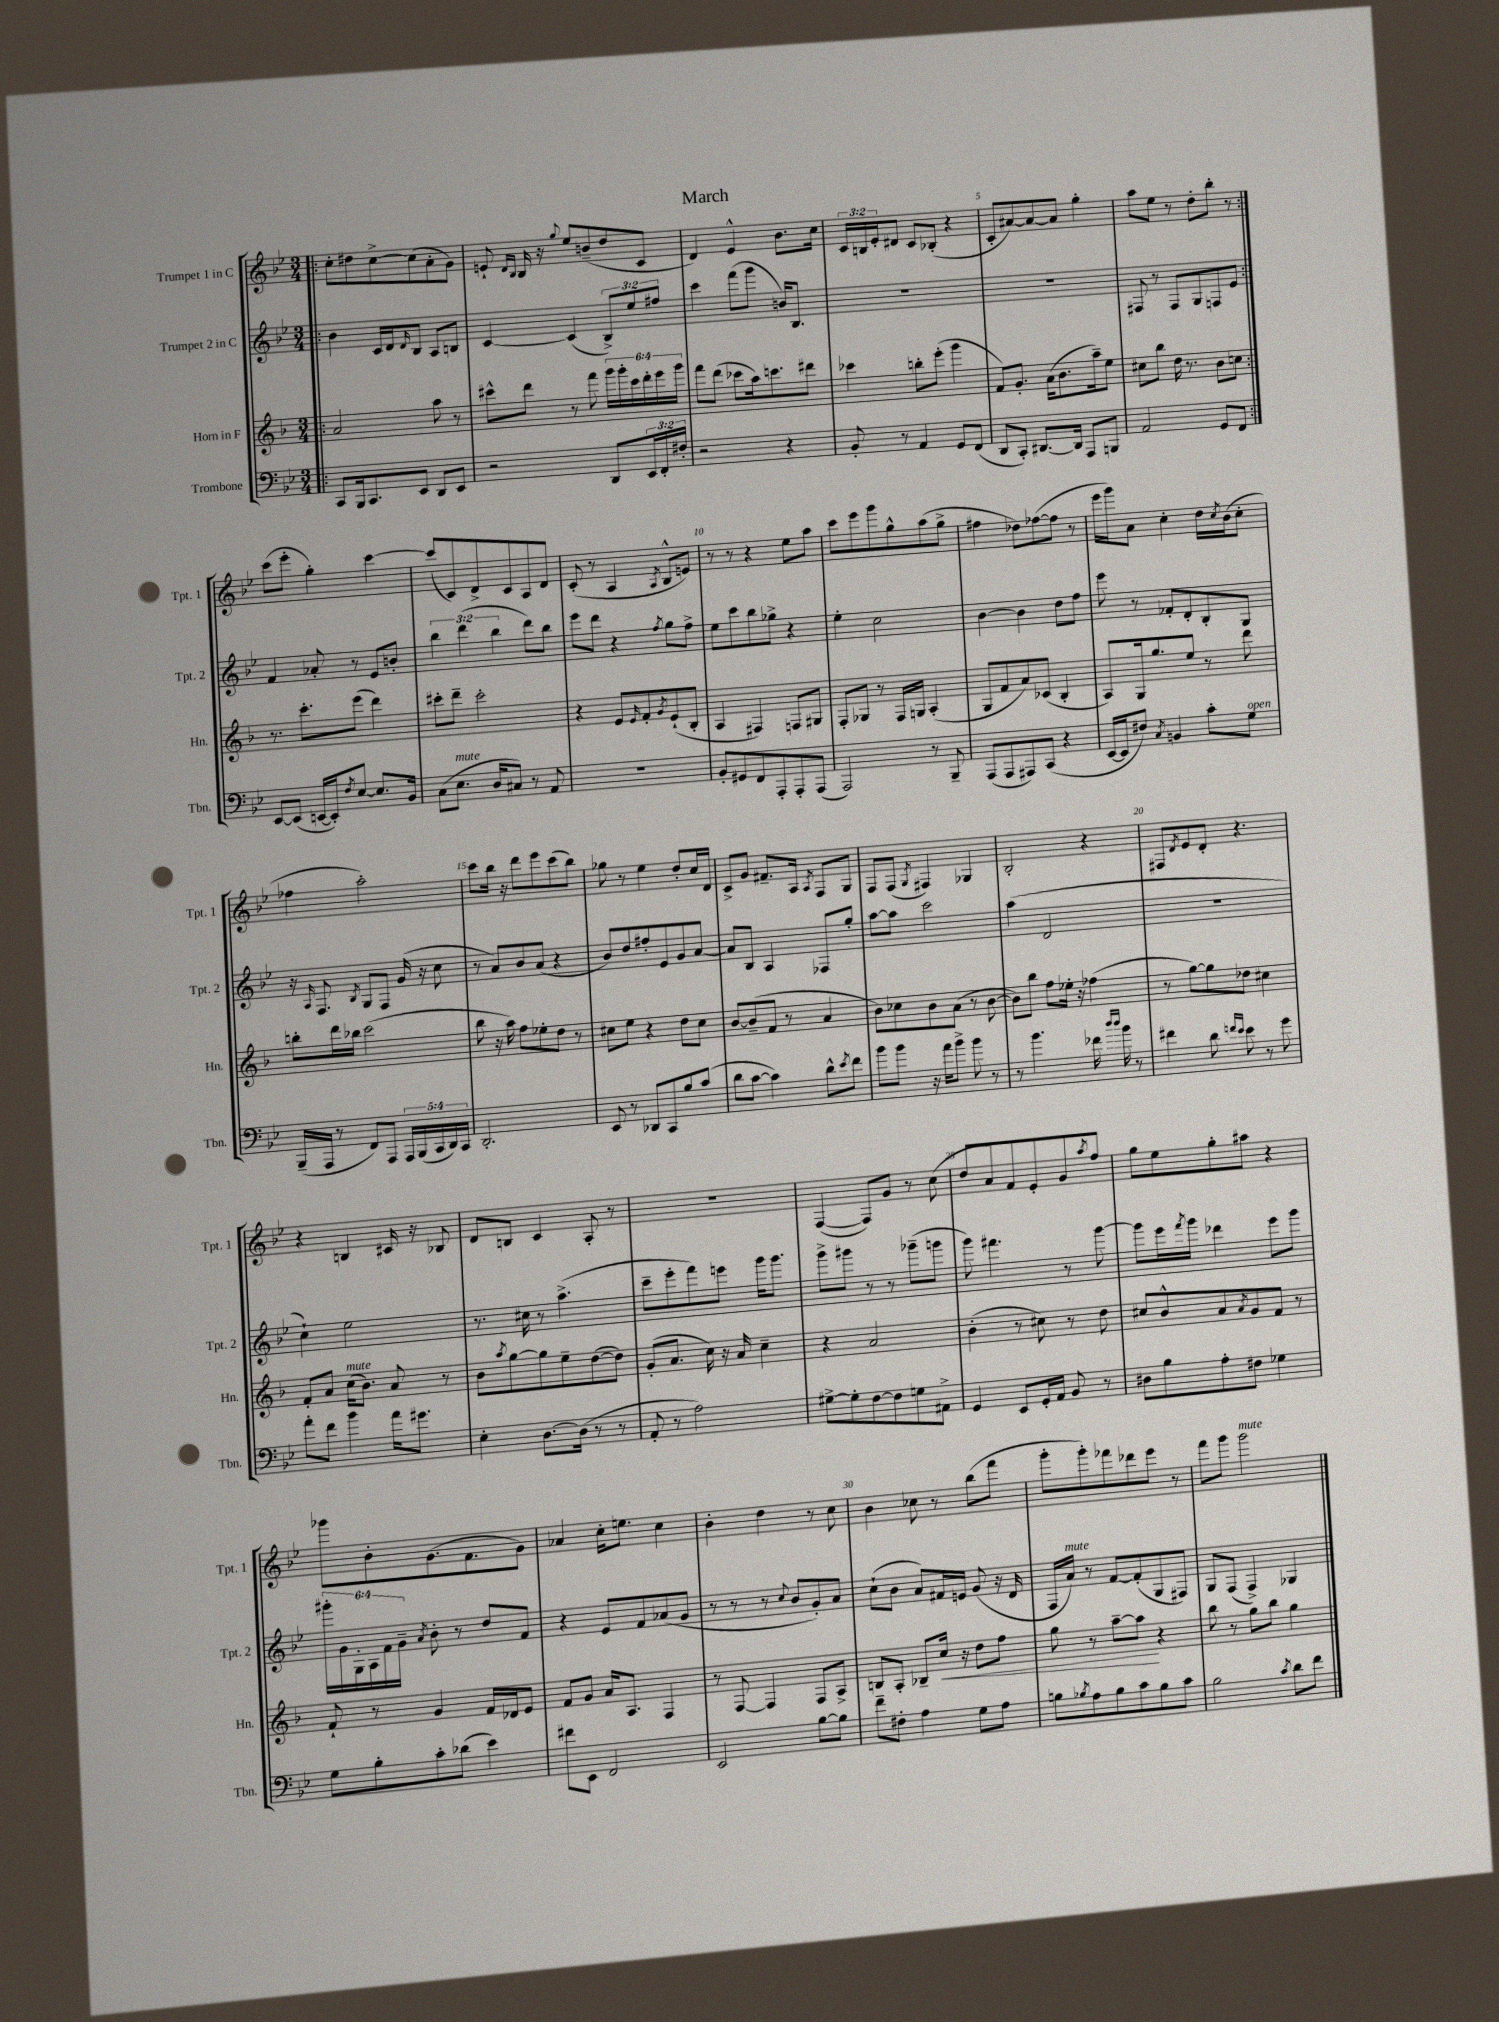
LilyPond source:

\header { title = "March" }
<<
\new StaffGroup <<
\new Staff = "s0" \with { instrumentName = "Trumpet 1 in C" shortInstrumentName = "Tpt. 1" } {
    \clef treble \key bes \major \numericTimeSignature \time 3/4 \override Staff.TupletNumber.text = #tuplet-number::calc-fraction-text
    \repeat volta 2 { \bar ".|:" c''8-. dis''8 c''8~-> c''8( a'8-. g'8) |
    e'8-! \grace { d'16 bes16 } bes16 r16 \appoggiatura { g''8 } ees''8 b'8--( d''8 c'8 |
    d'4) ees'4-^ bes'8. c''16 |
    \tuplet 3/2 { c'16 b16 ees'16-. } dis'8 c'8 bes8-.( r4 |
    c'8-. ais'8~) ais'8~ ais'8 g''4-. |
    a''8 ees''8 r8 d''8-. bes''8-. r8 | }
    c'''8( ees'''8-. g''4-.) c'''4~ |
    c'''8( c'8) d'8-> c'8 a8 d'8 |
    c'8-.( r8 a4 \acciaccatura { a8 } bes8-^ e'8) |
    r8 r8 r4 ees''8 a''8 |
    c'''8 ees'''8 g'''8 g''8-^ a''8( g''8-> |
    fis''4 des''8) fes''8~( fes''8 r8 |
    ees'''16 g'''16) a'8 c''4-. d''16 \acciaccatura { c''8 } bes'16( c''8-. |
    fes''4 a''2-.) |
    c'''8 bes''16 r16 d'''8 ees'''8 c'''8( bes''8) |
    ges''8 r8 ees''4 d''8-. c''16 d'16 |
    c'8-> g'8 fis'8.-- a16 \acciaccatura { a8 } f8 g8 |
    f8 f8( \acciaccatura { g8 } fis4) ges4 |
    bes2-. r4 |
    fis8 \acciaccatura { d'8 } ees'8 d'8-. r4. |
    r4 b4 cis'16 r16 bes8 |
    d'8 b8 c'4 a8-. r8 |
    R2. |
    f4~( f8) g'8 r8 c''8( |
    d''8 a'8) f'8 ees'8-. g'8 \acciaccatura { a''8 } f''8 |
    g''8 ees''8 g''8-. ais''8 r4 |
    ges'''8 bes'8-. g'8.( f'8. g'8) |
    aes'4 c''16-. e''8. c''4 |
    bes'4-. d''4 r8 c''8 |
    bes'4 ces''8 r8 bes''8( f'''8 |
    g'''8-. g'''8-.) fes'''8 des'''8 ees'''8 r8 |
    f'''8 g'''8 g'''2^\markup { \italic "mute" } \bar "|." |
}
\new Staff = "s1" \with { instrumentName = "Trumpet 2 in C" shortInstrumentName = "Tpt. 2" } {
    \clef treble \key bes \major \numericTimeSignature \time 3/4 \override Staff.TupletNumber.text = #tuplet-number::calc-fraction-text
    \repeat volta 2 { \bar ".|:" bes'4 c'16 d'16 \grace { d'16 } bes8 a8 b8 |
    c'4~ c'4( \tuplet 3/2 { bes8->) ees''8 fis''8 } |
    c'''4 f'''8( g'''8 b'16) bes8. |
    R2. |
    R2. |
    fis8 r8 fis8 g8 f8 ees'8 | }
    f'4 aes'8-. r8 ees'8 b'8-. |
    \tuplet 3/2 { bes''4 d'''4( bes''4 } d'''8) bes''8 |
    ees'''8 d'''8 r4 \acciaccatura { f''8 } g''8 f''8-> |
    ees''8 c'''8 bes''8 ges''8-> r4 |
    ees''4-. c''2 |
    bes'4~ bes'4 d''8 f''8 |
    ees'''8 r8 fes'8-. d'8-. bes8-. g8 |
    r16 \grace { a16 } f8. \acciaccatura { bes8 } g8 f8 g'16( r16 c''8 |
    r8 a'8) bes'8 a'8( r4 |
    bes'8) d''8 fis''8-. ees'8 g'8 a'8~ |
    a'8 bes8 a4 fes8 g''8-. |
    a''8~ a''8 c'''2 |
    a''4( d'2 |
    R2. |
    c''4-!) ees''2 |
    r8. cis''16 r8 a''4.->( |
    c'''8-- ees'''8-. f'''8) e'''8 g'''16 g'''8. |
    g'''8-> gis'''8 r8 r8 ges'''8--( g'''8 |
    g'''8) fis'''4. r8 g'''8~ |
    g'''8 ees'''16 \acciaccatura { f'''8 } g'''16 des'''4 ees'''8 g'''8 |
    \tuplet 6/4 { gis'''16-. g'16 g16-. a16 f'16 g'16-- } \acciaccatura { a'8 } bes'8-. r8 d''8 f'8 |
    r4 ees'8 f'8 aes'8( g'8 |
    r8 r8 r8 \appoggiatura { c''8 } bes'8 g'8-.) a'8 |
    c''8-!( bes'8 a'8) fis'16 e'16 g'8( r16 d'16 |
    f16 a'16^\markup { \italic "mute" }) r8 f'8~ f'8-.( g8 fis8) |
    g8 f8( f4->) ges4 \bar "|." |
}
\new Staff = "s2" \with { instrumentName = "Horn in F" shortInstrumentName = "Hn." } {
    \clef treble \key f \major \numericTimeSignature \time 3/4 \override Staff.TupletNumber.text = #tuplet-number::calc-fraction-text
    \repeat volta 2 { \bar ".|:" a'2 a''8 r8 |
    cis'''8-^ d'''8 r8 f'''8 \tuplet 6/4 { g'''16 g'''16-. cis'''16 d'''16-. e'''16 g'''16 } |
    f'''8 d'''8( ces'''8 a''16) c'''8. dis'''8 |
    ces'''4 b''8-. e'''8-.( g'''4 |
    f'8) g'8.-. a'16( bes'8. a''16--) e''8 |
    cis''8 bes''8 d''16 r8. bes'8 c''8 | }
    r8. c'''8.-. e'''8( d'''4) |
    cis'''8-. d'''8-- cis'''2-. |
    r4 e'8 \grace { e'16 } f'8-. \acciaccatura { g'8 } e'8-!( bes8-. |
    a4 fis4) f8 gis8 |
    f8-. ges8 r8 f16 g16 a4-.( |
    g8 f'8 a'8) ces'8( bes4-. |
    a8) g16 g''8. e''8 r8 d'''8 |
    b''8-. d'''16 bes''16 c'''2( |
    bes''8 r16 a''16) f''8 ees''8-. d''8 r8 |
    cis''8 e''8 r4 d''8 cis''8 |
    bes'8~ bes'8--( f'8 r8 a'4 |
    bes'8) ces''8 bes'8 a'8( r8 bes'8~ |
    bes'8) bes''8 f''8 ees''16-. r16 fes''4( |
    r8 g''8~) g''8 des''8 cis''4 |
    f'8-. a'8 c''16^\markup { \italic "mute" }( bes'8.) a'8 r8 |
    bes'8 \acciaccatura { a''8 } g''8~ g''8 e''8-- d''8~( d''8) |
    g'8-.( a'8. c''16) r16 a'16 c''4-- |
    r4 a'2 |
    bes'4-.( r8 cis''8) r8 d''8 |
    cis''8 bes'8-^ a'8 \acciaccatura { a'8 } g'8 f'8 r8 |
    f'8-! r8 g'4 f'16 des'16 e'8 |
    f'8 g'8 a'16 a8. f4 |
    r8 f8~ f4 f8 a8-> |
    b8 a8-. bes8-- c''16\< r16 d''8 f''8 |
    g''8 r8 a''8~-- a''8\! r4 |
    bes''8 r8 g''8 bes''8 g''4 \bar "|." |
}
\new Staff = "s3" \with { instrumentName = "Trombone" shortInstrumentName = "Tbn." } {
    \clef bass \key bes \major \numericTimeSignature \time 3/4 \override Staff.TupletNumber.text = #tuplet-number::calc-fraction-text
    \repeat volta 2 { \bar ".|:" c,8 bes,,16 c,8. ees,8 d,8 ees,8 |
    r2 d,8 \tuplet 3/2 { ees,16 f,16-. fis16-. } |
    r2 r4 |
    bes,8-. r8 a,4 g,8 f,8( |
    d,8 c,8-.) dis,8.~ dis,16 a,,8 b,,8 |
    a,2 g,8 f,8 | }
    ees,8~ ees,8( e,16~ e,16-.) \acciaccatura { f8 } ees8~ ees8. bes,16 |
    c8( ees8.^\markup { \italic "mute" } d16 cis8) r8 a,8 |
    R2. |
    bes,8-. gis,8 f,8 a,,8-. a,,8-. a,,8( |
    a,,2) r8 bes,,8-- |
    a,,8( a,,8 ais,,8) c,8( r4 |
    ees,16~ ees,16 fis8) \acciaccatura { c8 } b,4 c'8-. g8^\markup { \italic "open" } |
    bes,,16--( a,,16 r8 f,8) a,,8 \tuplet 5/4 { a,,16 bes,,16( c,16 d,16) c,16 } |
    d,2.-. |
    ees,8 r8 des,8 c,8 bes8 c'8( |
    d'8 c'8~ c'4) d'8-^ \acciaccatura { ees'8 } f'8 |
    bes'8 bes'8 r16 a'16 bes'8-> bes'8 r8 |
    r8 bes'4. fes'16 \grace { d''16 d''16 } bes'16 r8 |
    fis'4 d'8 \grace { f'16 ees'16 } ees'8 r8 g'8 |
    a'8-. f'8 bes'4 a'16 gis'8. |
    ees4-. d8.~ d16( r8 r8 |
    a,8-. r8 a2) |
    gis8~-> gis8-. f8~ f8 g8 ais,8-> |
    g,4 ees,8 g,16-. a,16 bes,8 r8 |
    dis8 bes8 a8-. fis8 ges4 |
    g8 bes8-. c'8-. des'8( ees'4) |
    fis'8 ees,8 f,2 |
    ees,2 bes8~ bes8 |
    f'8-- fis8-. a4 g8 a8 |
    b8 \acciaccatura { bes8 } a8 bes8 c'8 bes8 c'8 |
    bes2 \acciaccatura { c'8 } d'8 f'8 \bar "|." |
}
>>
>>
\layout { \context { \Score \override BarNumber.break-visibility = ##(#f #t #t) barNumberVisibility = #(every-nth-bar-number-visible 5) } }
